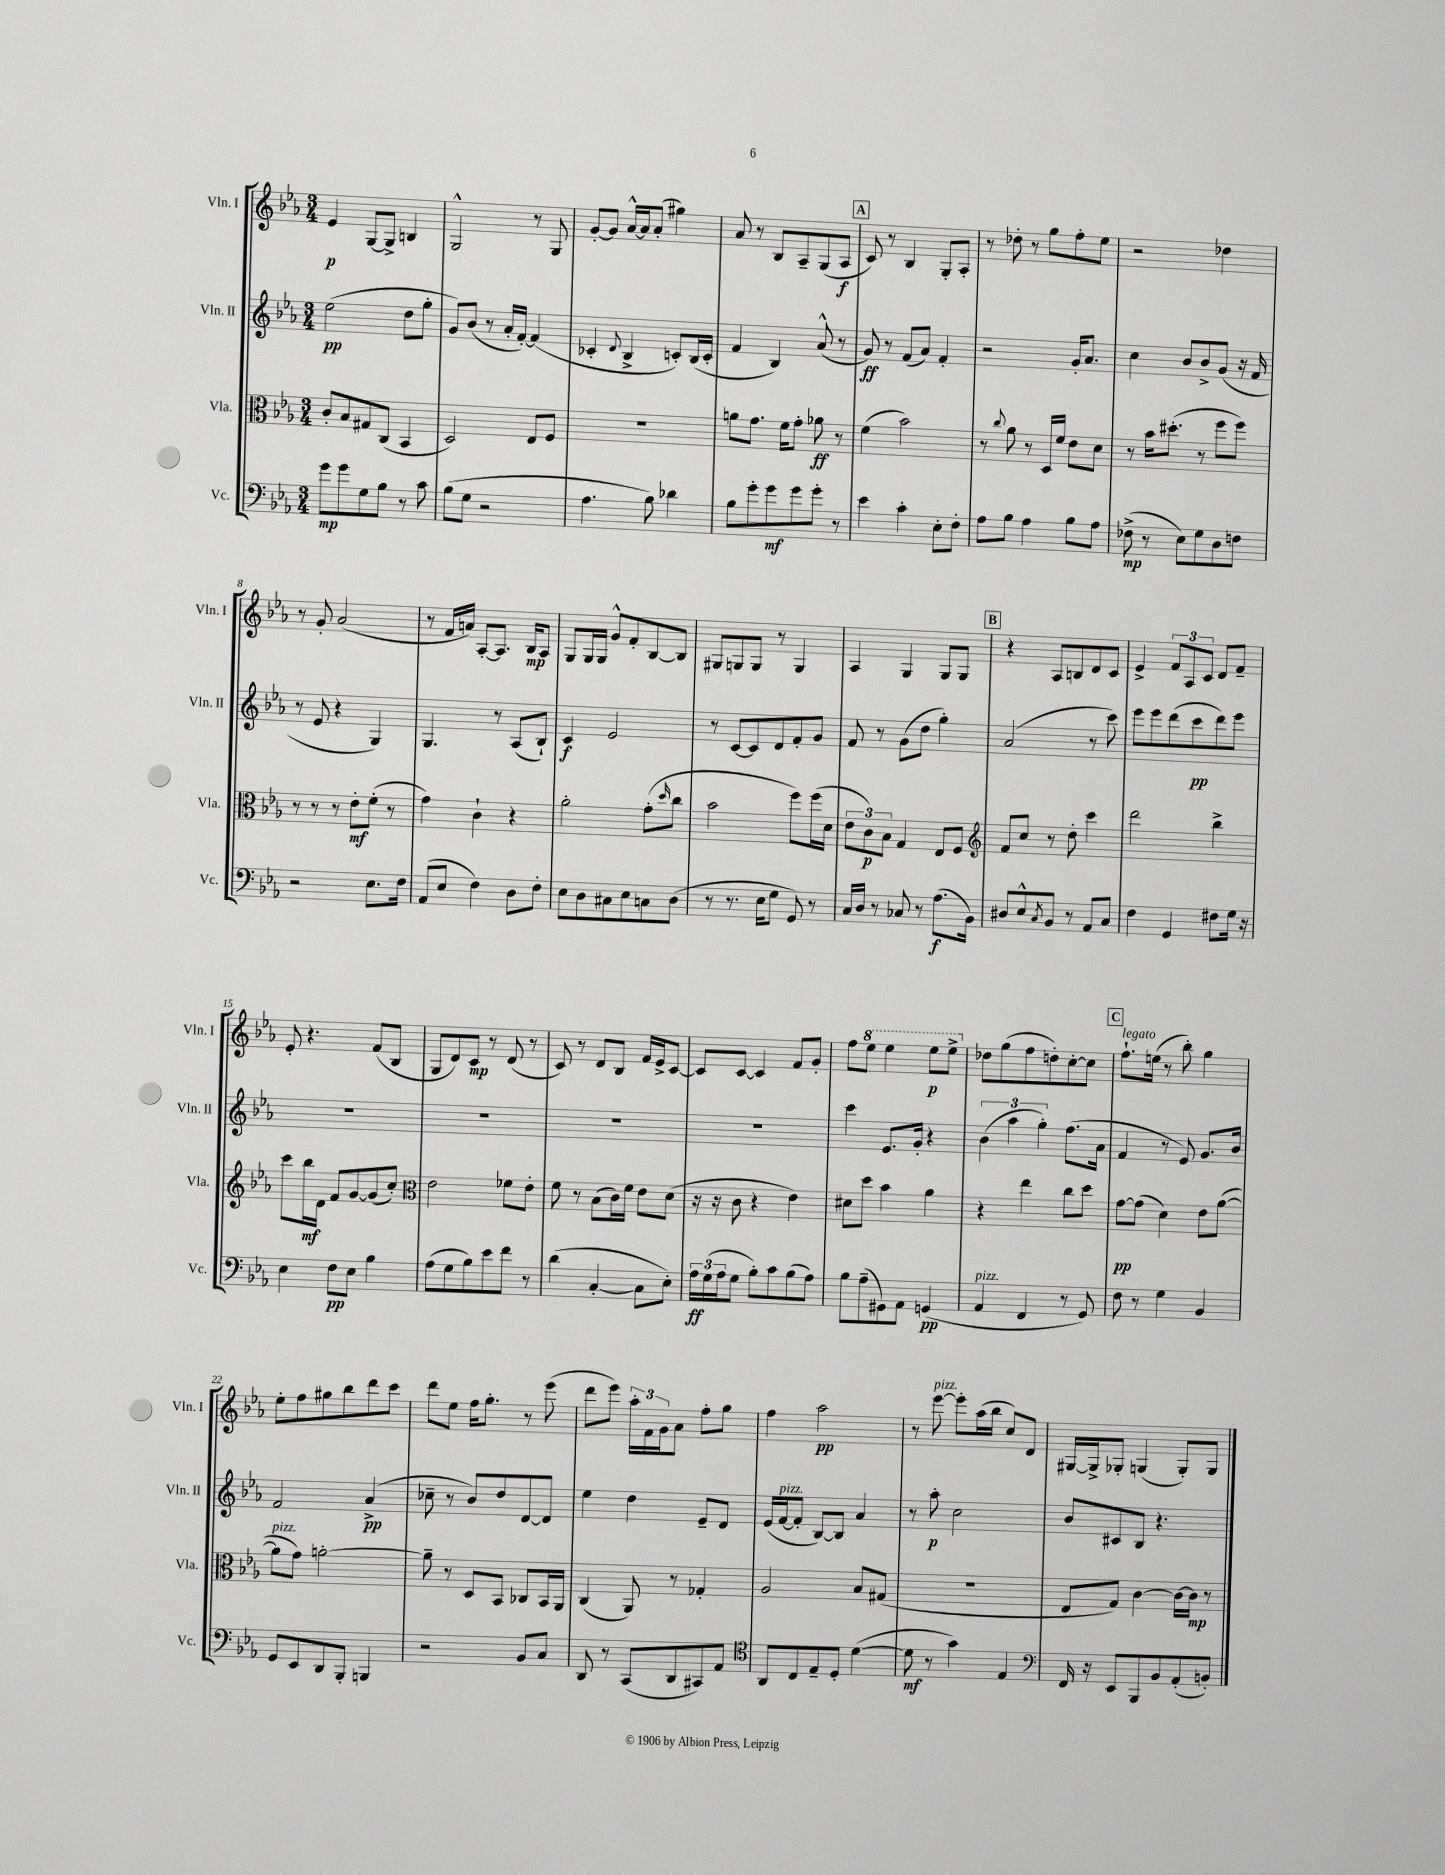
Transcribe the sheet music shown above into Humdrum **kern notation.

**kern	**dynam	**kern	**dynam	**kern	**dynam	**kern	**dynam
*part4	*part4	*part3	*part3	*part2	*part2	*part1	*part1
*staff4	*staff4	*staff3	*staff3	*staff2	*staff2	*staff1	*staff1
*I"Vc.	*	*I"Vla.	*	*I"Vln. II	*	*I"Vln. I	*
*I'Vc.	*	*I'Vla.	*	*I'Vln. II	*	*I'Vln. I	*
*clefF4	*	*clefC3	*	*clefG2	*	*clefG2	*
*k[b-e-a-]	*	*k[b-e-a-]	*	*k[b-e-a-]	*	*k[b-e-a-]	*
*M3/4	*	*M3/4	*	*M3/4	*	*M3/4	*
=1	=1	=1	=1	=1	=1	=1	=1
8g\L	mp	8c'/L	.	(2ee-\	pp	4e-/	p
8g\	.	8B-/	.	.	.	.	.
8G\	.	8G#X/	.	.	.	[8G/L	.
8B-\J	.	(8C/J	.	.	.	8G^/J]	.
8r	.	4BB-/	.	8dd\L	.	4Bn/	.
8c\	.	.	.	8gg'\J	.	.	.
=2	=2	=2	=2	=2	=2	=2	=2
(8B-\L	.	2D/)	.	8g/L)	.	2G^^/	.
8G\J	.	.	.	(8b-/J	.	.	.
2r	.	.	.	8r	.	.	.
.	.	.	.	16a-'/LL	.	.	.
.	.	.	.	[16f'/JJ)	.	.	.
.	.	8E-/L	.	(4f/]	.	8r	.
.	.	8F/J	.	.	.	8G/	.
=3	=3	=3	=3	=3	=3	=3	=3
4.A-\	.	2.r	.	4c-X'/	.	[8g'/L	.
.	.	.	.	.	.	8g/J]	.
.	.	.	.	8qqd/	.	.	.
.	.	.	.	4B-^/	.	[16a-^^/LL	.
.	.	.	.	.	.	16a-/J]	.
8B-\)	.	.	.	.	.	(8a-'/J	.
4d-X\	.	.	.	8cn'/L)	.	4gg#X\)	.
.	.	.	.	(16B-/L	.	.	.
.	.	.	.	16c'/JJ	.	.	.
=4	=4	=4	=4	=4	=4	=4	=4
8B-\L	.	8an\L	.	4f/	.	8a-/	.
8g'\	.	8.g\J	.	.	.	8r	.
8g\	mf	.	.	4B-/)	.	8B-/L	.
.	.	16f\KL	.	.	.	.	.
8g\	.	8g'\J	.	.	.	8A-~/	.
8g'\J	.	8a-X\	ff	(8a-^^/	.	(8G/	.
8r	.	8r	.	8r	.	8A-/J	f
!!LO:REH:place=s1:t=A
=5	=5	=5	=5	=5	=5	=5	=5
4e-\	.	(4f\	.	8g/)	ff	8c/)	.
.	.	.	.	8r	.	8r	.
4c'\	.	2b-\)	.	(8f/L	.	4B-/	.
.	.	.	.	8a-/J)	.	.	.
8E-'\L	.	.	.	4f'/	.	8G'/L	.
8F'\J	.	.	.	.	.	8A-'/J	.
=6	=6	=6	=6	=6	=6	=6	=6
8A-\L	.	8r	.	2r	.	8r	.
.	.	8qqcc/	.	.	.	.	.
8B-\J	.	8a-\	.	.	.	8dd-X'\	.
4A-\	.	8r	.	.	.	8r	.
.	.	16D/LL	.	.	.	8gg\L	.
.	.	16f/JJ	.	.	.	.	.
8B-\L	.	8e-\L	.	16g'/KL	.	8ff'\	.
.	.	.	.	8.a-/J	.	.	.
8A-\J	.	8d\J	.	.	.	8ee-\J	.
=7	=7	=7	=7	=7	=7	=7	=7
(8F-X^\	mp	8r	.	4cc\	.	2r	.
8r	.	16b-\KL	.	.	.	.	.
.	.	(8.dd#X'\J	.	.	.	.	.
8E-\L)	.	.	.	8b-/L	.	.	.
8G\	.	8r	.	8b-^/	.	.	.
8D\	.	8ff\L	.	(8g/J	.	4dd-X\	.
8Fn\J	.	8ff\J)	.	16r	.	.	.
.	.	.	.	16f/	.	.	.
!!LO:LB:g=z
=8	=8	=8	=8	=8	=8	=8	=8
2r	.	8r	.	8r	.	8r	.
.	.	8r	.	8e-/	.	8g'/	.
.	.	8r	.	4r	.	(2a-/	.
.	.	8e-'\L	mf	.	.	.	.
8.E-\L	.	(8f'\J	.	4G/)	.	.	.
.	.	8r	.	.	.	.	.
16F\Jk	.	.	.	.	.	.	.
=9	=9	=9	=9	=9	=9	=9	=9
(8AA-/L	.	4g\)	.	4.G/	.	8r	.
8E-/J	.	.	.	.	.	16f/LL	.
.	.	.	.	.	.	16an/JJ)	.
4F\)	.	4c`\	.	.	.	[8A-'/L	.
.	.	.	.	8r	.	8.A-/J]	.
8D\L	.	4r	.	(8A-/L	.	.	.
.	.	.	.	.	.	16B-/KL	mp
8F'\J	.	.	.	8B-`/J)	.	8A-/J	.
=10	=10	=10	=10	=10	=10	=10	=10
8E-\L	.	2a-'\	.	4c/	f	8G/L	.
8D\	.	.	.	.	.	16G/L	.
.	.	.	.	.	.	16G/JJ	.
8C#X\	.	.	.	2e-/	.	8g^^/L	.
8E-\	.	.	.	.	.	8f'/	.
8Cn\	.	(8g'\L	.	.	.	[8B-/	.
.	.	16qqdd/	.	.	.	.	.
(8D\J	.	8cc\J	.	.	.	8B-/J]	.
=11	=11	=11	=11	=11	=11	=11	=11
8r	.	2b-\	.	8r	.	8G#X/L	.
8.r	.	.	.	[8c/L	.	8Gn/	.
.	.	.	.	8c/]	.	8G/J	.
16E-\KL	.	.	.	.	.	.	.
8G\J	.	.	.	8d/	.	8r	.
8GG/)	.	8ff\L)	.	8f'/	.	4G/	.
8r	.	(16ff\L	.	8g/J	.	.	.
.	.	16d\JJ	.	.	.	.	.
=12	=12	=12	=12	=12	=12	=12	=12
16C/LL	.	12e-\L	.	8f/	.	4A-/	.
16D/JJ	.	.	.	.	.	.	.
.	.	12c\)	p	.	.	.	.
8r	.	.	.	8r	.	.	.
.	.	12B-\J	.	.	.	.	.
8C-X/	.	4G/	.	(8g\L	.	4G/	.
8r	.	.	.	8dd\J	.	.	.
(8.A-\L	f	8E-/L	.	4gg'\)	.	8G/L	.
.	.	8F/J	.	.	.	8G/J	.
16BB-\Jk)	.	.	.	.	.	.	.
!!LO:REH:place=s1:t=B
=13	=13	=13	=13	=13	=13	=13	=13
*	*	*clefG2	*	*	*	*	*
8D#X/L	.	8f/L	.	(2a-/	.	4r	.
8E-^^/	.	8cc/J	.	.	.	.	.
8qC/	.	.	.	.	.	.	.
8BB-/J	.	8r	.	.	.	8A-/L	.
8r	.	8dd'\	.	.	.	8Bn/	.
8AA-/L	.	4ccc\	.	8r	.	8d/	.
8C/J	.	.	.	8ccc\)	.	8c/J	.
=14	=14	=14	=14	=14	=14	=14	=14
4F\	.	2ddd\	.	8eee-\L	.	4e-^/	.
.	.	.	.	8eee-\	.	.	.
4GG/	.	.	.	(8ddd\	.	12f/L	.
.	.	.	.	.	.	12A-/	.
.	.	.	.	8ccc\	pp	.	.
.	.	.	.	.	.	12c/J	.
8F#X\L	.	4bb-^\	.	8ddd\)	.	8d/L	.
16G\Jk	.	.	.	8eee-\J	.	8f~/J	.
16r	.	.	.	.	.	.	.
!!LO:LB:g=z
=15	=15	=15	=15	=15	=15	=15	=15
4E-\	.	8ccc\L	.	2.r	.	8e-'/	.
.	.	16bb-\L	mf	.	.	4.r	.
.	.	16d\JJ	.	.	.	.	.
8F\L	pp	8f/L	.	.	.	.	.
8E-\J	.	[8g/	.	.	.	.	.
4B-\	.	(8g/]	.	.	.	(8f/L	.
.	.	8cc'/J)	.	.	.	8B-/J	.
=16	=16	=16	=16	=16	=16	=16	=16
*	*	*clefC3	*	*	*	*	*
(8A-\L	.	2e-\	.	2.r	.	8G/L	.
8G\	.	.	.	.	.	8d/)	.
8B-\)	.	.	.	.	.	8c/J	mp
8e-\	.	.	.	.	.	8r	.
8f\J	.	8f-X\L	.	.	.	(8d/	.
8r	.	8e-'\J	.	.	.	8r	.
=17	=17	=17	=17	=17	=17	=17	=17
(4d\	.	8f\	.	2.r	.	8c/)	.
.	.	8r	.	.	.	8r	.
[4C'/	.	(8B-\L	.	.	.	8d/L	.
.	.	16c\L)	.	.	.	8B-/J	.
.	.	16f\JJ	.	.	.	.	.
8C\L]	.	8e-\L	.	.	.	16f/LL	.
.	.	.	.	.	.	16e-^/J	.
8E-'\J)	.	(8d\J	.	.	.	[8c/J	.
=18	=18	=18	=18	=18	=18	=18	=18
24A-\LL	ff	16r	.	2.r	.	8c/L]	.
(24G\	.	.	.	.	.	.	.
.	.	16r	.	.	.	.	.
24A-\J	.	.	.	.	.	.	.
8G\J	.	8c\	.	.	.	[8c/J	.
8B-'\L)	.	4r	.	.	.	4c/]	.
8c\	.	.	.	.	.	.	.
(8B-\	.	4e-\)	.	.	.	8f/L	.
8A-\J)	.	.	.	.	.	8g'/J	.
=19	=19	=19	=19	=19	=19	=19	=19
8B-\L	.	8d#X\L	.	4ccc\	.	8ff\L	.
*	*	*	*	*	*	*8va	*
(8A-~\	.	8dd\J	.	.	.	8eee-\J	.
8GG#X\)	.	4b-\	.	8.e-/L	.	4eee-\	.
8AA-\J	.	.	.	.	.	.	.
.	.	.	.	16g'/Jk	.	.	.
(4GGn/	pp	4a-\	.	4r	.	8eee-\L	p
.	.	.	.	.	.	8eee-^\J	.
=20	=20	=20	=20	=20	=20	=20	=20
*	*	*	*	*	*	*X8va	*
!LO:TX:a:i:t=pizz.	!	!	!	!	!	!	!
4AA-/	.	4r	.	(6b-\	.	8dd-X\L	.
.	.	.	.	.	.	(8gg\	.
.	.	.	.	6aa-\	.	.	.
4FF/	.	4ee-\	.	.	.	8ff\	.
.	.	.	.	6gg'\)	.	.	.
.	.	.	.	.	.	8ddn'\)	.
8r	.	8cc\L	.	(8.ff\L	.	[8cc'\	.
8GG/)	.	8dd\J	.	.	.	8cc\J]	.
.	.	.	.	16a-\Jk	.	.	.
!!LO:REH:place=s1:t=C
=21	=21	=21	=21	=21	=21	=21	=21
!	!	!	!	!	!	!LO:TX:a:i:t=legato	!
8F\	.	[8g\L	pp	4f/	.	8.ff`\L	.
8r	.	(8g\J]	.	.	.	.	.
.	.	.	.	.	.	(16een\Jk	.
4G\	.	4d\)	.	8r	.	8r	.
.	.	.	.	8e-/)	.	8bb-'\)	.
4BB-/	.	8e-\L	.	8.g/L	.	4gg\	.
.	.	([8a-\J	.	.	.	.	.
.	.	.	.	16b-/Jk	.	.	.
!!LO:LB:g=z
=22	=22	=22	=22	=22	=22	=22	=22
!	!	!LO:TX:a:i:t=pizz.	!	!	!	!	!
8GG/L	.	8a-\L]	.	2f/	.	8ee-'\L	.
8EE-/	.	8g\J)	.	.	.	8ff\	.
8DD/	.	[2an'\	.	.	.	8gg#X\	.
8BBB-'/J	.	.	.	.	.	8bb-\	.
4BBBn/	.	.	.	(4a-^/	pp	8ddd\	.
.	.	.	.	.	.	8ccc\J	.
=23	=23	=23	=23	=23	=23	=23	=23
2r	.	8a~\]	.	8cc-X~\	.	8ddd\L	.
.	.	8r	.	8r	.	8ee-\J	.
.	.	8D/L	.	8b-/L)	.	16ff\KL	.
.	.	.	.	.	.	8.gg'\J	.
.	.	8BB-/J	.	8dd/	.	.	.
8BB-/L	.	8C-X/L	.	[8d/	.	8r	.
8C/J	.	16BB-/L	.	8d/J]	.	(8eee-\	.
.	.	16AA-/JJ	.	.	.	.	.
=24	=24	=24	=24	=24	=24	=24	=24
8DD/	.	(4C/	.	4ee-\	.	8ddd\L	.
8r	.	.	.	.	.	8eee-\J)	.
(8CC/L	.	8AA-/)	.	4dd\	.	24aa-'\LL	.
.	.	.	.	.	.	24f\	.
.	.	.	.	.	.	24g\J	.
8DD/	.	8r	.	.	.	8a-\J	.
8CC#X/)	.	4G-X'/	.	8e-~/L	.	8ff'\L	.
8AA-/J	.	.	.	8d/J	.	8gg\J	.
=25	=25	=25	=25	=25	=25	=25	=25
*clefC4	*	*	*	*	*	*	*
8AA-/L	.	2A-/	.	(16e-/LL	.	4ff\	.
!	!	!	!	!LO:TX:a:i:t=pizz.	!	!	!
.	.	.	.	[16f/J	.	.	.
8C/	.	.	.	8f'/J]	.	.	.
8E-~/	.	.	.	[8B-/L)	.	2aa-\	pp
8D'/J	.	.	.	8B-/J]	.	.	.
([4d\	.	8B-/L	.	4a-/	.	.	.
.	.	(8G#X/J	.	.	.	.	.
=26	=26	=26	=26	=26	=26	=26	=26
8d\]	mf	2.r	.	8r	.	8r	.
!	!	!	!	!	!	!LO:TX:a:i:t=pizz.	!
8r	.	.	.	8aa-'\	p	[8eee-\	.
4g\)	.	.	.	2cc\	.	8eee-'\L]	.
.	.	.	.	.	.	(16aa-\L	.
.	.	.	.	.	.	16bb-\JJ	.
4E-/	.	.	.	.	.	8cc/L)	.
.	.	.	.	.	.	8d/J	.
=27	=27	=27	=27	=27	=27	=27	=27
*clefF4	*	*	*	*	*	*	*
16FF/	.	8E-/L	.	8b-/L	.	[16G#X/LL	.
16r	.	.	.	.	.	16G#^/J]	.
8EE-/L	.	8G/J)	.	8c#X/	.	8G-X'/J	.
8BBB-/	.	[4c\	.	8B-/J	.	(4Gn/	.
8BB-/	.	.	.	4.r	.	.	.
(8AA-'/	.	16c\LL_	.	.	.	8G'/L)	.
.	.	16c\JJ]	mp	.	.	.	.
8BBn'/J)	.	8r	.	.	.	8G/J	.
==	==	==	==	==	==	==	==
*-	*-	*-	*-	*-	*-	*-	*-
